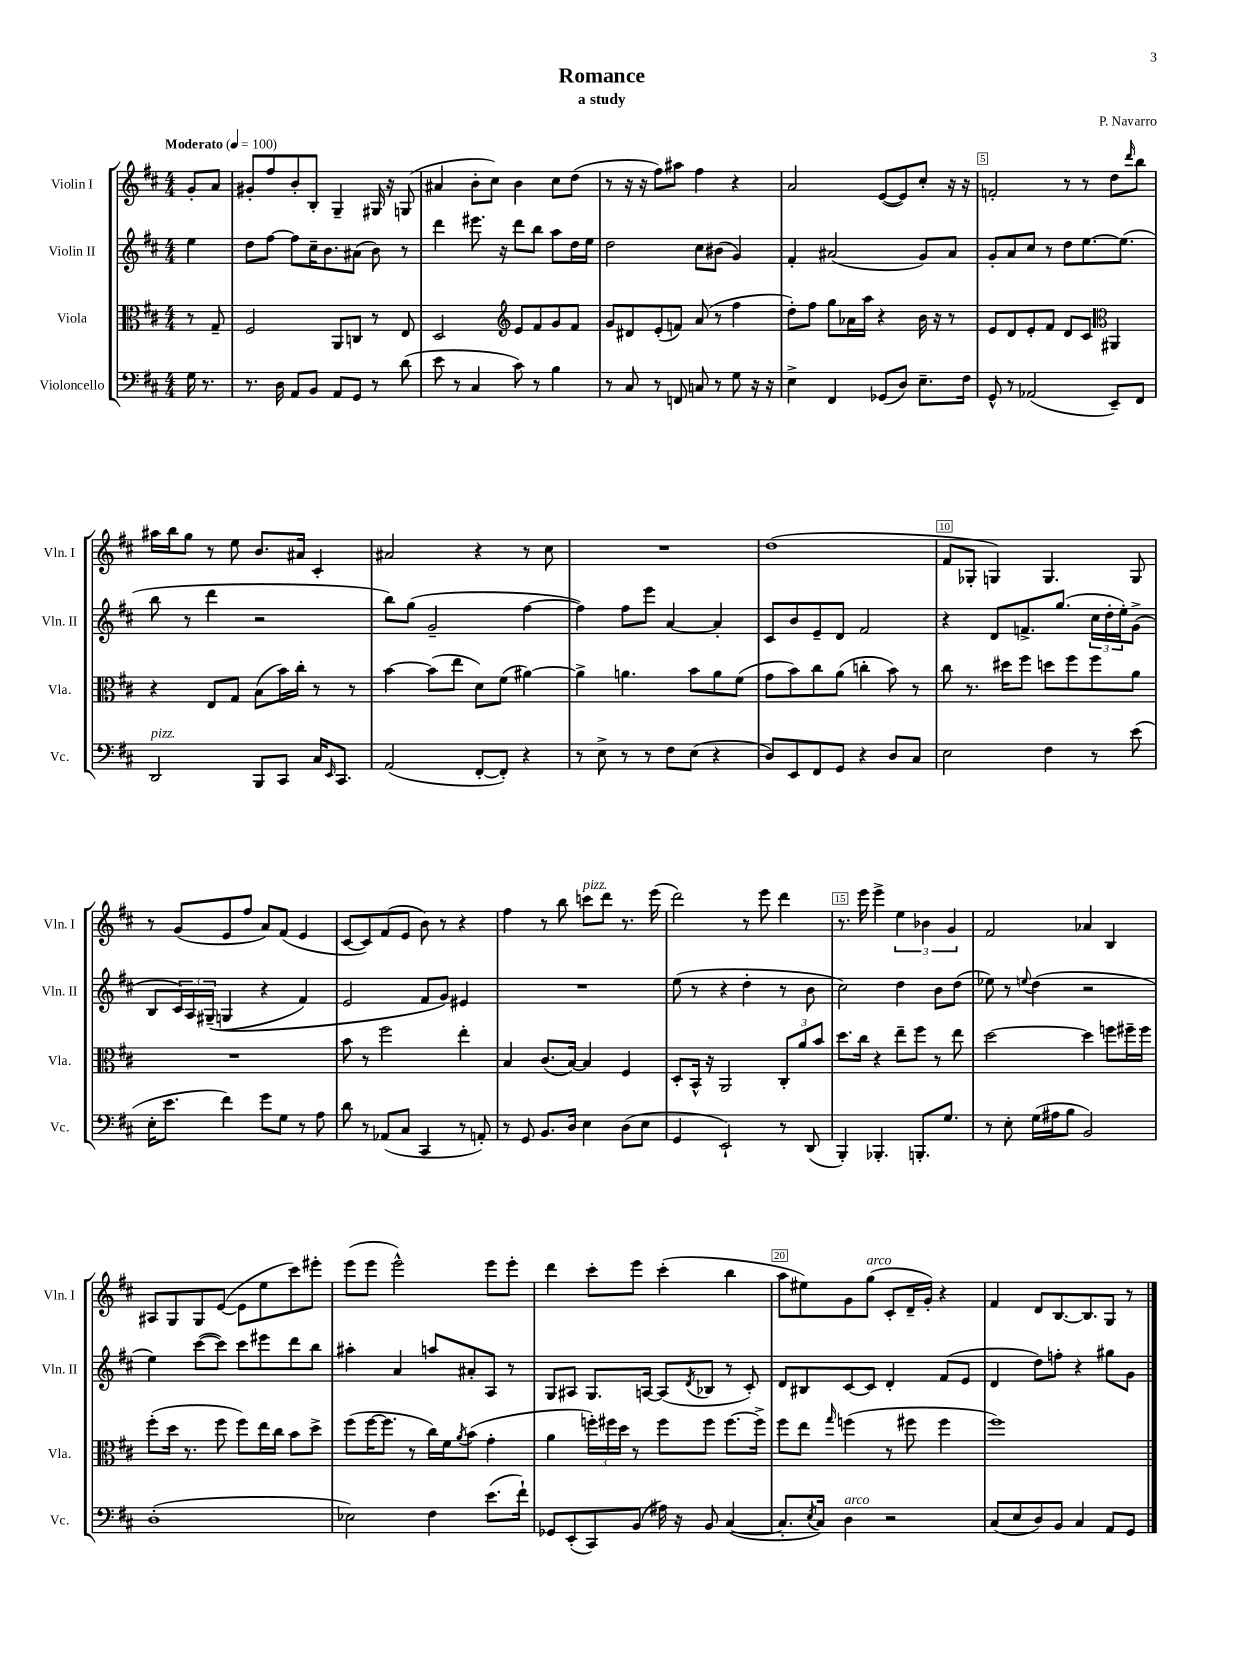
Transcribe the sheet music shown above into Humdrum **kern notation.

**kern	**kern	**kern	**kern
*part4	*part3	*part2	*part1
*staff4	*staff3	*staff2	*staff1
*I"Violoncello	*I"Viola	*I"Violin II	*I"Violin I
*I'Vc.	*I'Vla.	*I'Vln. II	*I'Vln. I
*clefF4	*clefC3	*clefG2	*clefG2
*k[f#c#]	*k[f#c#]	*k[f#c#]	*k[f#c#]
*M4/4	*M4/4	*M4/4	*M4/4
*MM100	*MM100	*MM100	*MM100
=	=	=	=
!	!	!	!LO:TX:a:B:t=Moderato
16G\	8r	4ee\	8g'/L
8.r	.	.	.
.	8G~/	.	8a/J
=1	=1	=1	=1
8.r	2F#/	8dd\L	8g#X'/L
.	.	[8ff#\J	8ff#/
16D\	.	.	.
8AA/L	.	8ff#\L]	8b'/
8BB/J	.	16cc#~\K	8B'/J
.	.	8.b\	.
8AA/L	8AA/L	.	4G~/
8GG/J	8Cn/J	(8a#X\J	.
8r	8r	8b\)	16G#X/
.	.	.	16r
(8d\	8E/	8r	(8Gn/
=2	=2	=2	=2
8e\	2D/	4ddd\	4a#X/
8r	.	.	.
4C#/	.	8.eee#X\	8b'\L
.	.	.	8cc#\J)
.	.	16r	.
*	*clefG2	*	*
8c#\)	8e/L	8ddd\L	4b\
8r	8f#/	8bb\J	.
4B\	8g/	8aa\L	8cc#\L
.	8f#/J	16dd\L	(8dd\J
.	.	16ee\JJ	.
=3	=3	=3	=3
8r	8g/L	2dd\	8r
8C#/	8d#X/	.	16r
.	.	.	16r
8r	(8e'/	.	8ff#\L)
8FFn/	8fn/J)	.	8aa#X\J
8Cn/	(8a/	8cc#\L	4ff#\
8r	8r	(8b#X\J	.
8G\	4ff#\	4g/)	4r
16r	.	.	.
16r	.	.	.
=4	=4	=4	=4
4E^\	8dd'\L)	4f#'/	2a/
.	8ff#\J	.	.
4FF#/	8gg\L	(2a#X/	.
.	16a-X\L	.	.
.	16aa\JJ	.	.
(8GG-X/L	4r	.	([8e/L
8D/J)	.	.	8e/])
8.E~\L	16b\	8g/L)	8cc#'/J
.	16r	.	.
.	8r	8a#/J	16r
16F#\Jk	.	.	16r
=5	=5	=5	=5
8GG^^/	8e/L	8g'/L	2fn'/
8r	8d/	8a/	.
(2AA-X/	8e'/	8cc#/J	.
.	8f#/J	8r	.
.	8d/L	8dd\L	8r
.	8c#/J	[8.ee\	8r
*	*clefC3	*	*
8EE~/L)	4AA#X/	.	8dd\L
.	.	(8.ee\J]	.
.	.	.	16qqddd/
8FF#/J	.	.	8bb\J
!!LO:LB:g=z
=6	=6	=6	=6
!LO:TX:a:i:t=pizz.	!	!	!
2DD/	4r	8bb\	16aa#X\LL
.	.	.	16bb\J
.	.	8r	8gg\J
.	8E/L	4ddd\	8r
.	8G/J	.	8ee\
8BBB/L	(8B\L	2r	8.b/L
8CC#/J	16b\L)	.	.
.	16cc#'\JJ	.	16a#X/Jk
16C#/KL	8r	.	4c#'/
16qqEE/	.	.	.
8.CC#/J	.	.	.
.	8r	.	.
=7	=7	=7	=7
(2AA/	[4b\	8bb\L)	2a#X/
.	.	(8gg\J	.
.	(8b\L]	2g~/	.
.	8ee\J	.	.
[8FF#'/L	8d\L)	.	4r
8FF#'/J])	(8f#\J	.	.
4r	[4a#X\)	[4ff#\	8r
.	.	.	8cc#\
=8	=8	=8	=8
8r	4a#^\]	4ff#\])	1r
8E^\	.	.	.
8r	4.an\	8ff#\L	.
8r	.	8eee\J	.
8F#\L	.	[4a/	.
(8E\J	8b\L	.	.
4r	8a\	4a'/]	.
.	(8f#\J	.	.
=9	=9	=9	=9
8D/L)	8g\L	8c#/L	(1dd
8EE/	8b\)	8b/	.
8FF#/	8cc#\	8e~/	.
8GG/J	(8a\J	8d/J	.
4r	4ccn'\	2f#/	.
8D/L	8b\)	.	.
8C#/J	8r	.	.
=10	=10	=10	=10
2E\	8cc#\	4r	8f#/L
.	8.r	.	8G-X'/J
.	.	8d/L	4Gn/)
.	16dd#X\KL	.	.
.	8ff#\J	8.fn^/	.
4F#\	8ddn\L	.	4.G/
.	.	(8.gg/J	.
.	8ff#\	.	.
8r	8ff#\	24cc#\LL	.
.	.	24dd'\	.
.	.	24ee'\J)	.
(8e\	8a\J	(8g^\J	8G/
!!LO:LB:g=z
=11	=11	=11	=11
16E'\KL	1r	8B/L	8r
8.e\J	.	.	.
.	.	24c#/L)	(8g/L
.	.	24A/	.
.	.	((24G#X~/JJ	.
4f#\)	.	4Gn/	8e/
.	.	.	8ff#/J
8g\L	.	4r	8a/L)
8G\J	.	.	(8f#/J
8r	.	4f#/)	4e/
8A\	.	.	.
=12	=12	=12	=12
8d\	8b\	2e/	[8c#/L
8r	8r	.	8c#/])
(8AA-X/L	2ff#\	.	(8f#/
8C#/J	.	.	8e/J
4CC#/	.	8f#/L	8b\)
.	.	8g/J)	8r
8r	4ee'\	4e#X/	4r
8AAn'/)	.	.	.
=13	=13	=13	=13
8r	4B/	1r	4ff#\
8GG/	.	.	.
8.BB/L	(8.c#/L	.	8r
.	.	.	8bb\
16D/Jk	[16B/Jk)	.	.
!	!	!	!LO:TX:a:i:t=pizz.
4E\	4B/]	.	8cccn\L
.	.	.	8ddd\J
(8D\L	4F#/	.	8.r
8E\J	.	.	.
.	.	.	(16eee\
=14	=14	=14	=14
4GG/	8D'/L	(8ee\	2ddd\)
.	16BB^^/Jk	8r	.
.	16r	.	.
2EE`/)	2AA/	4r	.
.	.	4dd'\	8r
.	.	.	8eee\
8r	12C#'/L	8r	4ddd\
.	12a/	.	.
(8DD/	.	8b\	.
.	12b/J	.	.
=15	=15	=15	=15
4BBB'/)	8.dd\L	2cc#\)	8.r
.	16cc#\Jk	.	16eee\
4.BBB-X'/	4r	.	4eee^\
.	8ee~\L	4dd\	6ee\
8.BBBn'/L	8ff#\J	.	.
.	.	.	6b-X\
.	8r	8b\L	.
8.G/J	.	.	.
.	.	.	6g/
.	8ee\	(8dd\J	.
=16	=16	=16	=16
8r	[2dd\	8ee-X\)	2f#/
8E'\	.	8r	.
.	.	8qqeen/	.
(16G\LL	.	(4dd\	.
16A#X\J	.	.	.
8B\J	.	.	.
2BB/)	4dd\]	2r	4a-X/
.	8ffn\L	.	4B/
.	16ff#X~\L	.	.
.	16ff#\JJ	.	.
!!LO:LB:g=z
=17	=17	=17	=17
(1D'	(8ff#'\L	4ee\)	8A#X/L
.	16dd\Jk	.	8G/
.	8.r	.	.
.	.	([8ccc#\L	8G/
.	8ff#\	8ccc#\J])	([8e/J
.	8ff#\L)	8ccc#\L	8e\L]
.	16ee\L	8eee#X\	8ee\
.	16cc#\JJ	.	.
.	8b\L	8ddd\	8ccc#\)
.	8dd^\J	8bb\J	8eee#X'\J
=18	=18	=18	=18
2E-X\)	(8ff#\L	4aa#X'\	(8eee\L
.	[16ff#\K	.	8eee\J
.	8.ff#\J]	.	.
.	.	4a/	2eee^^\)
.	8r	.	.
4F#\	16cc#\LL)	8aan/L	.
.	16f#\J	.	.
.	8qa/	.	.
.	(8b\J	8a#X'/	.
(8.e\L	4g'\	8A/J	8eee\L
.	.	8r	8eee'\J
16f#`\Jk)	.	.	.
=19	=19	=19	=19
8GG-X/L	4a\	8G/L	4ddd\
(8EE'/	.	8A#X/J	.
8CC#/)	24ffn'\LL)	8.G/L	8ccc#'\L
.	24ff#X\	.	.
.	24dd\JJ	.	.
(8BB/J	8r	.	8eee\J
.	.	[16An/Jk	.
16A#X\)	8ff#\L	(8A/L]	(4ccc#'\
16r	.	.	.
.	.	8qd/	.
8BB/	8ff#\J	8B-X/J	.
([4C#/	[8.ff#\L	8r	4bb\
.	.	8c#'/)	.
.	16ff#^\Jk]	.	.
=20	=20	=20	=20
8.C#'/L]	8ff#\L	8d/L	8aa\L
.	8ee\J	8B#X/	8ee#X\)
8qE/	.	.	.
16C#/Jk)	.	.	.
.	16qqgg/	.	.
!LO:TX:a:i:t=arco	!	!	!
4D\	(4ffn\	[8c#/	8g\
!	!	!	!LO:TX:a:i:t=arco
.	.	8c#/J]	(8gg\J
2r	8r	4d'/	8c#'/L
.	8ff#X\	.	16d~/L
.	.	.	16g'/JJ)
.	4ff#\	(8f#/L	4r
.	.	8e/J	.
=21	=21	=21	=21
(8C#/L	1ff#)	4d/	4f#/
8E/	.	.	.
8D/)	.	8dd\L)	8d/L
8BB/J	.	8ffn'\J	[8.B/
4C#/	.	4r	.
.	.	.	8.B/]
8AA/L	.	8gg#X\L	8G/J
8GG/J	.	8g\J	8r
==	==	==	==
*-	*-	*-	*-
